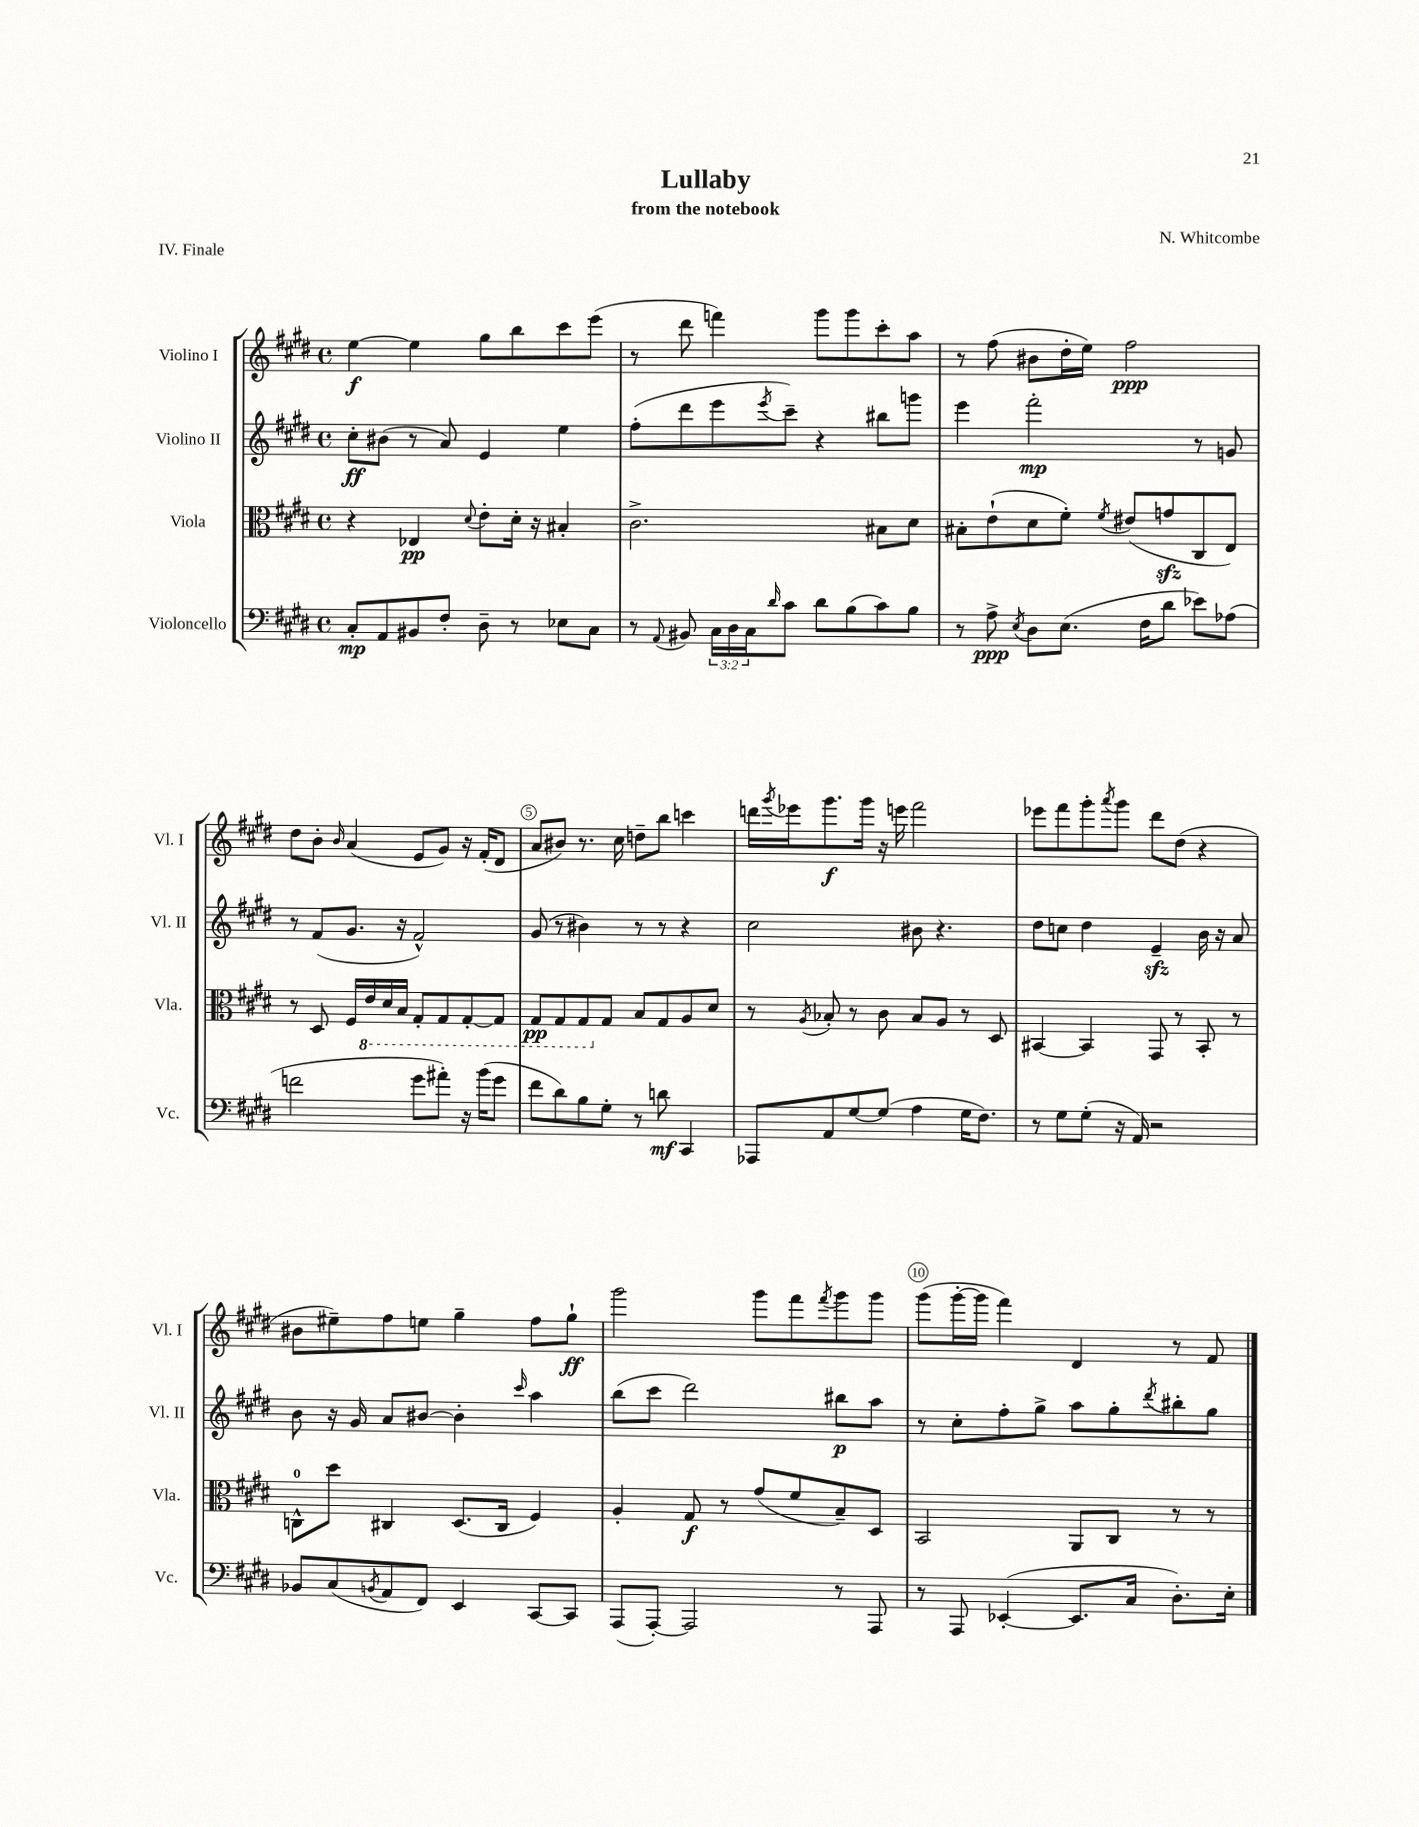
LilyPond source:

\header { title = "Lullaby" composer = "N. Whitcombe" subtitle = "from the notebook" piece = "IV. Finale" }
<<
\new StaffGroup <<
\new Staff = "s0" \with { instrumentName = "Violino I" shortInstrumentName = "Vl. I" } {
    \clef treble \key e \major \defaultTimeSignature \time 4/4
    e''4~\f e''4 gis''8 b''8 cis'''8 e'''8( |
    r8 dis'''8 f'''4) gis'''8 gis'''8 cis'''8-. a''8 |
    r8 fis''8( bis'8 dis''16-. e''16) fis''2\ppp |
    dis''8 b'8-. \grace { b'16 } a'4( e'8 gis'8) r16 fis'16-.( dis'8 |
    a'8 bis'8) r8. cis''16 d''8-- b''8 c'''4 |
    d'''16 \acciaccatura { gis'''8 } ees'''16 gis'''8.\f gis'''16 r16 e'''16 fis'''2 |
    ees'''8 fis'''8 gis'''8-. \acciaccatura { a'''8 } gis'''8 dis'''8 dis''8( r4 |
    bis'8 eis''8--) fis''8 e''8 gis''4-- fis''8 gis''8-!\ff |
    gis'''2 gis'''8 fis'''8 \acciaccatura { fis'''8 } gis'''8 gis'''8 |
    gis'''8( gis'''16~-. gis'''16 fis'''4) dis'4 r8 fis'8 \bar "|." |
}
\new Staff = "s1" \with { instrumentName = "Violino II" shortInstrumentName = "Vl. II" } {
    \clef treble \key e \major \defaultTimeSignature \time 4/4
    cis''8-.\ff bis'8( r8 a'8) e'4 e''4 |
    fis''8-.( dis'''8 e'''8 \acciaccatura { e'''8 } cis'''8--) r4 bis''8 g'''8 |
    e'''4 fis'''2-.\mp r8 g'8 |
    r8 fis'8( gis'8. r16 fis'2-^) |
    gis'8( r8 bis'4) r8 r8 r4 |
    cis''2 bis'8 r4. |
    dis''8 c''8 dis''4 e'4--\sfz b'16 r16 a'8 |
    b'8 r16 gis'16 a'8 bis'8~ bis'4-. \grace { cis'''16 } a''4 |
    b''8( cis'''8 dis'''2) bis''8\p a''8 |
    r8 cis''8-. fis''8-. gis''8-> a''8 gis''8-. \acciaccatura { dis'''8 } bis''8-. gis''8 \bar "|." |
}
\new Staff = "s2" \with { instrumentName = "Viola" shortInstrumentName = "Vla." } {
    \clef alto \key e \major \defaultTimeSignature \time 4/4
    r4 ees4\pp \appoggiatura { dis'8 } e'8-. dis'16-. r16 bis4-. |
    cis'2.-> bis8 dis'8 |
    bis8-. e'8-!( dis'8 fis'8-.) \acciaccatura { fis'8 } eis'8( g'8\sfz cis8 e8) |
    r8 dis8 fis16 \ottava #-1 e16 dis16 b,16 gis,8-. gis,8 gis,8~-. gis,8 |
    gis,8\pp gis,8 gis,8 \ottava #0 gis8 b8 gis8 a8 dis'8 |
    r8 \acciaccatura { a8 } bes8-. r8 cis'8 bes8 a8 r8 dis8 |
    bis,4~ bis,4 gis,8 r8 bis,8-. r8 |
    c8-0-^ dis''8 cis4 dis8.( cis16 fis4) |
    a4-. gis8\f r8 gis'8( fis'8 b8--) dis8 |
    b,2 a,8 cis8 r8 r8 \bar "|." |
}
\new Staff = "s3" \with { instrumentName = "Violoncello" shortInstrumentName = "Vc." } {
    \clef bass \key e \major \defaultTimeSignature \time 4/4 \override Staff.TupletNumber.text = #tuplet-number::calc-fraction-text
    cis8-.\mp a,8 bis,8 fis8-. dis8-- r8 ees8 cis8 |
    r8 \appoggiatura { a,8 } bis,8 \tuplet 3/2 { cis16 dis16 cis16 } \grace { dis'16 } cis'8 dis'8 b8( cis'8) b8 |
    r8 a8->\ppp \acciaccatura { e8 } dis8 e8.( fis16 dis'8 ees'8) aes8( |
    f'2 gis'8 ais'8-.) r16 b'16( gis'8 |
    fis'8 dis'8) b8 gis8-. r8 d'8\mf cis,4 |
    aes,,8 a,8 gis8~ gis8( a4 gis16 fis8.) |
    r8 gis8 gis8-.( r16 a,16) r2 |
    bes,8 cis8( \acciaccatura { b,8 } a,8 fis,8) e,4 cis,8~ cis,8 |
    a,,8( a,,8~-.) a,,2 r8 a,,8 |
    r8 a,,8 ees,4~-.( ees,8. cis16 dis8.-.) e16-. \bar "|." |
}
>>
>>
\layout { \context { \Score \override BarNumber.break-visibility = ##(#f #t #t) barNumberVisibility = #(every-nth-bar-number-visible 5) \override BarNumber.stencil = #(make-stencil-circler 0.1 0.3 ly:text-interface::print) } }
